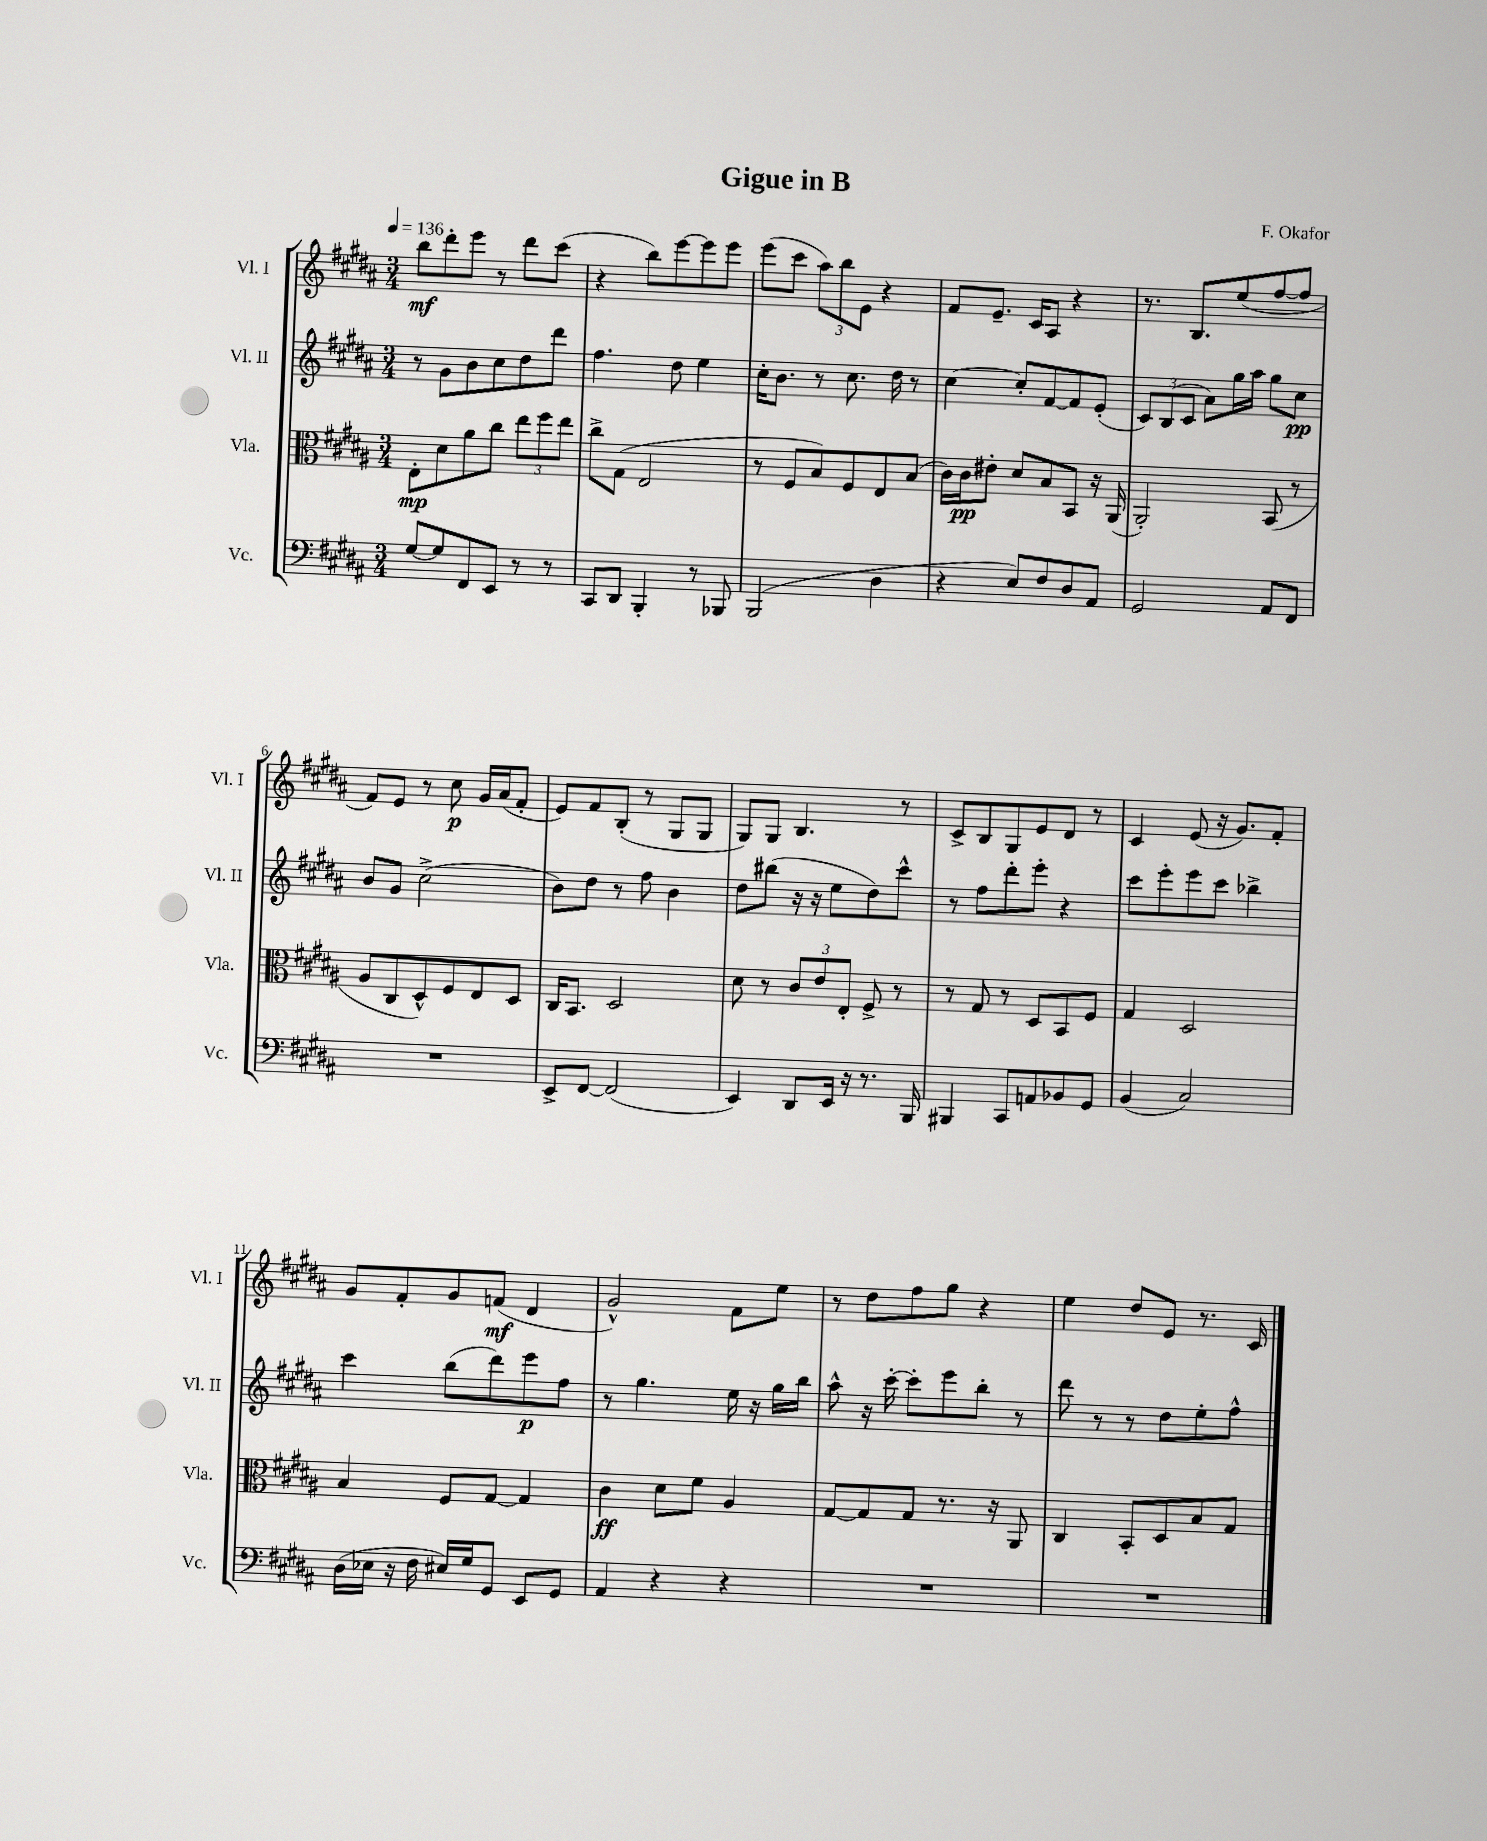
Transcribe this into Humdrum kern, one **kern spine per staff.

**kern	**kern	**kern	**kern
*staff4	*staff3	*staff2	*staff1
*clefF4	*clefC3	*clefG2	*clefG2
*k[f#c#g#d#a#]	*k[f#c#g#d#a#]	*k[f#c#g#d#a#]	*k[f#c#g#d#a#]
*M3/4	*M3/4	*M3/4	*M3/4
*MM136	*MM136	*MM136	*MM136
[8G#	8E'	8r	8bb
8G#]	8d#	8g#	8ddd#'
8FF#	8a#	8b	8eee
8EE	8cc#	8cc#	8r
8r	12ee	8dd#	8ddd#
.	12ff#	.	.
8r	.	8ddd#	(8ccc#
.	12ee	.	.
=	=	=	=
8CC#	8cc#^	4.ff#	4r
8DD#	(8G#	.	.
4BBB'	2E	.	8bb)
.	.	8dd#	[8eee
8r	.	4ee	8eee]
8BBB-	.	.	8eee
=	=	=	=
(2BBB	8r	16cc#'	(8eee
.	.	8.b	.
.	8F#	.	8ccc#
.	8B)	8r	12aa#)
.	.	.	12bb
.	8F#	8.cc#	.
.	.	.	12e
4D#	8E	.	4r
.	.	16dd#	.
.	(8B	8r	.
=	=	=	=
4r	16c#)	[4cc#	8f#
.	16c#	.	.
.	8e#'	.	8.e~
8E)	8d#	8cc#']	.
.	.	.	16c#
8F#	8B	[8f#	8A#
8D#	8BB	8f#]	4r
8AA#	16r	(8e'	.
.	(16AA#	.	.
=	=	=	=
2GG#	2AA#')	12c#)	8.r
.	.	(12B	.
.	.	12c#	.
.	.	.	8.B
.	.	8a#)	.
.	.	16gg#	(8ee
.	.	16aa#	.
8AA#	(8BB	8gg#	[8ff#
8FF#	8r	8cc#	8ff#]
=	=	=	=
2.r	8A#	8b	8f#)
.	8C#	8g#	8e
.	8D#^^)	(2cc#^	8r
.	8F#	.	8cc#
.	8E	.	16g#
.	.	.	(16a#
.	8D#	.	8f#'
=	=	=	=
8EE^	16C#	8b)	8e)
.	8.BB	.	.
[8FF#	.	8dd#	8f#
(2FF#]	2D#	8r	(8B'
.	.	8ff#	8r
.	.	4b	8G#
.	.	.	8G#
=	=	=	=
4EE)	8d#	8dd#	8G#)
.	8r	(8bb#	8G#
8DD#	12c#	16r	4.B
.	.	16r	.
.	12e	.	.
16EE	.	8ee	.
.	12E'	.	.
16r	.	.	.
8.r	8F#^	8dd#)	.
.	8r	8ccc#^^	8r
16BBB	.	.	.
=	=	=	=
4BBB#	8r	8r	8c#^
.	8G#	8ff#	8B
8CC#	8r	8ddd#'	8G#
8AA	8D#	8eee'	8e
8BB-	8BB	4r	8d#
8GG#	8F#	.	8r
=	=	=	=
(4BB	4G#	8ccc#	4c#
.	.	8eee'	.
2C#)	2D#	8eee	(8e
.	.	8ccc#	16r
.	.	.	8.g#)
.	.	4bb-^	.
.	.	.	8f#'
=	=	=	=
(16D#	4B	4ccc#	8g#
16E-	.	.	.
16r	.	.	8f#'
16F#	.	.	.
16E#)	8F#	(8bb	8g#
16G#	.	.	.
8GG#	[8G#	8ddd#)	(8f
8EE	4G#]	8eee	4d#
8GG#	.	8ff#	.
=	=	=	=
4AA#	4c#	8r	2g#^^)
.	.	4.gg#	.
4r	8d#	.	.
.	8f#	.	.
4r	4A#	16ee	8f#
.	.	16r	.
.	.	16gg#	8ee
.	.	16bb	.
=	=	=	=
2.r	[8G#	8aa#^^	8r
.	8G#]	16r	8dd#
.	.	[16ccc#'	.
.	8G#	8ccc#']	8ff#
.	8.r	8eee	8gg#
.	.	8bb'	4r
.	16r	.	.
.	8AA#	8r	.
=	=	=	=
2.r	4C#	8ddd#	4ee
.	.	8r	.
.	8BB'	8r	8dd#
.	8D#	8dd#	8e
.	8B	8ee'	8.r
.	8G#	8ff#^^	.
.	.	.	16c#
==	==	==	==
*-	*-	*-	*-
